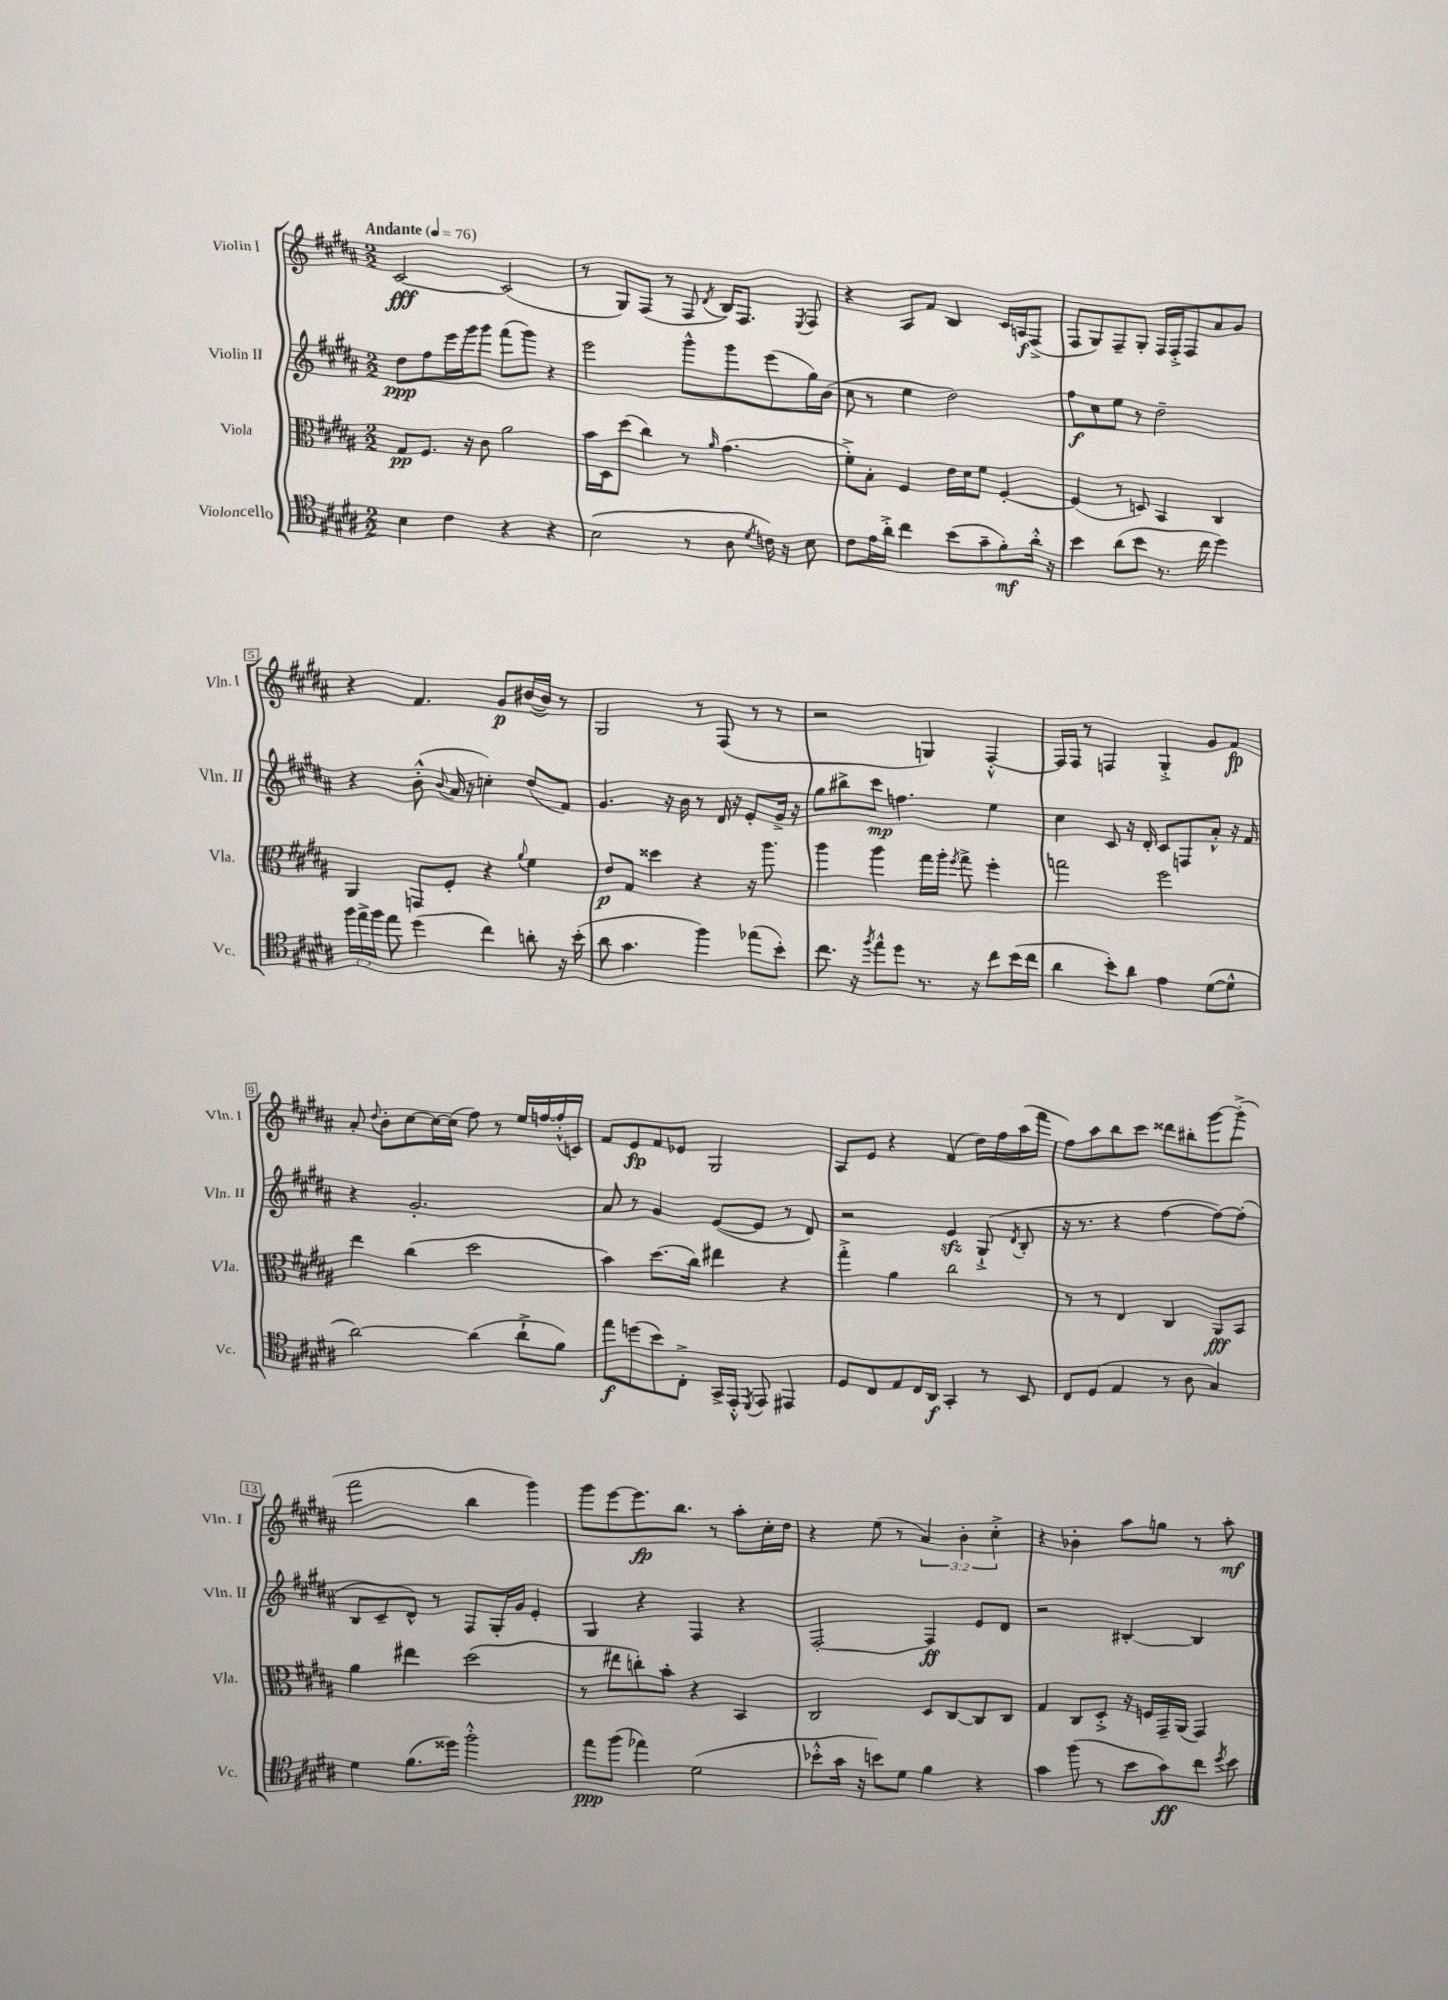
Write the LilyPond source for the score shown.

<<
\new StaffGroup <<
\new Staff = "s0" \with { instrumentName = "Violin I" shortInstrumentName = "Vln. I" } {
    \clef treble \key b \major \numericTimeSignature \time 2/2 \override Staff.TupletNumber.text = #tuplet-number::calc-fraction-text \tempo "Andante" 4 = 76
    \autoBeamOff cis'2~\fff cis'2( |
    r8 gis8[) fis8]( r8 fis8 \acciaccatura { dis'8 } b16[) fis8.] \acciaccatura { e8 } fis8 |
    r4 ais8[ fis'8] b4 cis'16[ a16\f fis8]->( |
    fis8[ gis8) fis8-- gis8]-. fis16[ fis16-.-> fis8 ais'8 gis'8] |
    r4 fis'4. gis'8[\p bis'16~( bis'16]) r8 |
    gis2 r8 fis8( r8 r8 |
    r2 g4) fis4~-.-^ |
    fis16[ fis16] r8 f4 gis4-.-> gis'8[ fis'8]\fp |
    ais'8-. \appoggiatura { dis''8 } b'8[-. cis''8~ cis''16~ cis''16]( fis''8) r8 e''16[ f''16~ f''16-.-^( c'16]) |
    fis'8[ e'8\fp fis'8 ees'8] gis2 |
    ais8[ e'8] r4 fis'4( dis''16[) fis''16 ais''16( fis'''16] |
    fis''8[) ais''8 b''8 cis'''8] disis'''8[ bis''8-. gis'''8~ gis'''8]-.->( |
    fis'''2 b''4 gis'''4) |
    gis'''8[ e'''8~ e'''8.\fp b''8.] r8 ais''8[-. cis''16-. dis''16] |
    r4 e''8( r8 \tuplet 3/2 { ais'4) b'4-. cis''4-.-> } |
    r4 bes'4-. ais''8[ g''8] r8 ais''8-.\mf \bar "|." |
}
\new Staff = "s1" \with { instrumentName = "Violin II" shortInstrumentName = "Vln. II" } {
    \clef treble \key b \major \numericTimeSignature \time 2/2
    \autoBeamOff dis''8[\ppp fis''8 e'''16 gis'''16 gis'''8] fis'''8[( gis'''8]) r4 |
    e'''2 gis'''8[-^ gis'''8 e'''8( gis''16) b'16]( |
    cis''8 r8 e''4 dis''2) |
    fis''8[\f cis''8 e''8] r8 dis''2-- |
    r4 b'8-.-^( \appoggiatura { b'8 } ais'16 r16 c''4-.) dis''8[( fis'8]) |
    gis'4. r16 b'16 r8 dis'16 r16 e'8[-. gis'16]-> r16 |
    gis''8[ bis''8-> cis'''8]\mp f''4. e''4 |
    cis''4 cis'8 r16 dis'16-. cis'8[ f8 ais'8]-.-^ r16 fis'16 |
    r4 gis'2.-. |
    ais'8 r8 gis'4 e'8[~( e'8] r8 dis'8) |
    r2 e'4\sfz gis8-!->( \acciaccatura { dis'8 } b8-. |
    r16 r8. r4 fis''4~ fis''8[~) fis''8]-.( |
    b8[ cis'8-- dis'8]-^) r8 fis8[ gis16-. gis'16] e'4-. |
    gis4 r4 fis4 r4 |
    fis2~-. fis4\ff e'8[ dis'8] |
    r2 bis4~-. bis4 \bar "|." |
}
\new Staff = "s2" \with { instrumentName = "Viola" shortInstrumentName = "Vla." } {
    \clef alto \key b \major \numericTimeSignature \time 2/2
    \autoBeamOff gis8[\pp fis8.] r16 cis'8 ais'2 |
    b'16[ dis16 dis''8]( cis''4) r8 \grace { ais'16 } gis'4.( |
    fis'8[-.->) b8]-. fis4 e'16[ dis'16 fis'8] fis4~-. |
    fis4( r8 d8) b,4 cis4 |
    ais,4 g,8[ fis8]-. r4 \appoggiatura { ais'8 } fis'4 |
    e'8[\p gis8] disis''4 r4 r16 ais''8. |
    ais''4 ais''4 gis''16[ ais''16]-. \acciaccatura { fis''8 } gis''8-> fis''4-. |
    g''2 fis''2 |
    e''4 cis''4( dis''2 |
    b'4) dis''8.[( cis''16]) eis''4 r4 |
    gis''4-.-> ais'4 cis''2 |
    r8 r8 e4 cis4 ais,8[\fff b,8] |
    ais'4 eis''4 dis''2( |
    r8 eis''8[ c''8-.) b'8]-. r4 b,4 |
    cis2 dis8[ cis8~ cis8 cis8] |
    gis4 cis8[ dis8]-.-> r16 f16[ gis,16-- ais,16]( gis,4) \bar "|." |
}
\new Staff = "s3" \with { instrumentName = "Violoncello" shortInstrumentName = "Vc." } {
    \clef tenor \key b \major \numericTimeSignature \time 2/2 \override Staff.TupletNumber.text = #tuplet-number::calc-fraction-text
    \autoBeamOff b4 cis'4 r4 r4 |
    b2( r8 ais8 \acciaccatura { dis'8 } c'16) r16 b8 |
    cis'8[ e'16 ais'16]-.-> cis''4 b'8[( gis'8-- fis'8-.\mf) ais'16]-.-^ r16 |
    b'4 ais'8[( b'8] r8. cis''16 dis''4) |
    \tuplet 3/2 { fis''16[ e''16-> fis''16] } e''8 dis''4( cis''4) a'8-. r16 b'16-.( |
    ais'8 gis'4. fis''4) ees''8[( b'8]-.) |
    cis''8. r16 \acciaccatura { fis''8 } e''8[-^ dis''8] r8. r16 cis''8[ b'16( cis''16] |
    ais'4 b'8[-.) ais'8] e'4 dis'8[~( dis'8]-^ |
    ais'2~) ais'4( ais'8[-!-> fis'8]) |
    e''8[\f d''8( b'8) cis8]-.-> gis,16[-> e,16]-.-^ \acciaccatura { dis,8 } e,8 eis,4 |
    dis8[ cis8 e8 cis16 ais,16]\f gis,4-. r8 b,8 |
    cis8[ dis8]( e4 r8 ais8 gis4) |
    dis'4 fis'8.[( disis''16]) fis''2-.-^ |
    e''8[\ppp fis''8]( ees''4) dis'2( |
    bes'8[-.-^ gis'16] r16 b'8[) dis'8] fis'4 r4 |
    gis'4 fis''8( r8 b'8[ gis'8\ff) cis''8] \acciaccatura { dis''8 } b'8 \bar "|." |
}
>>
>>
\layout { \context { \Score \override BarNumber.stencil = #(make-stencil-boxer 0.1 0.3 ly:text-interface::print) } }
